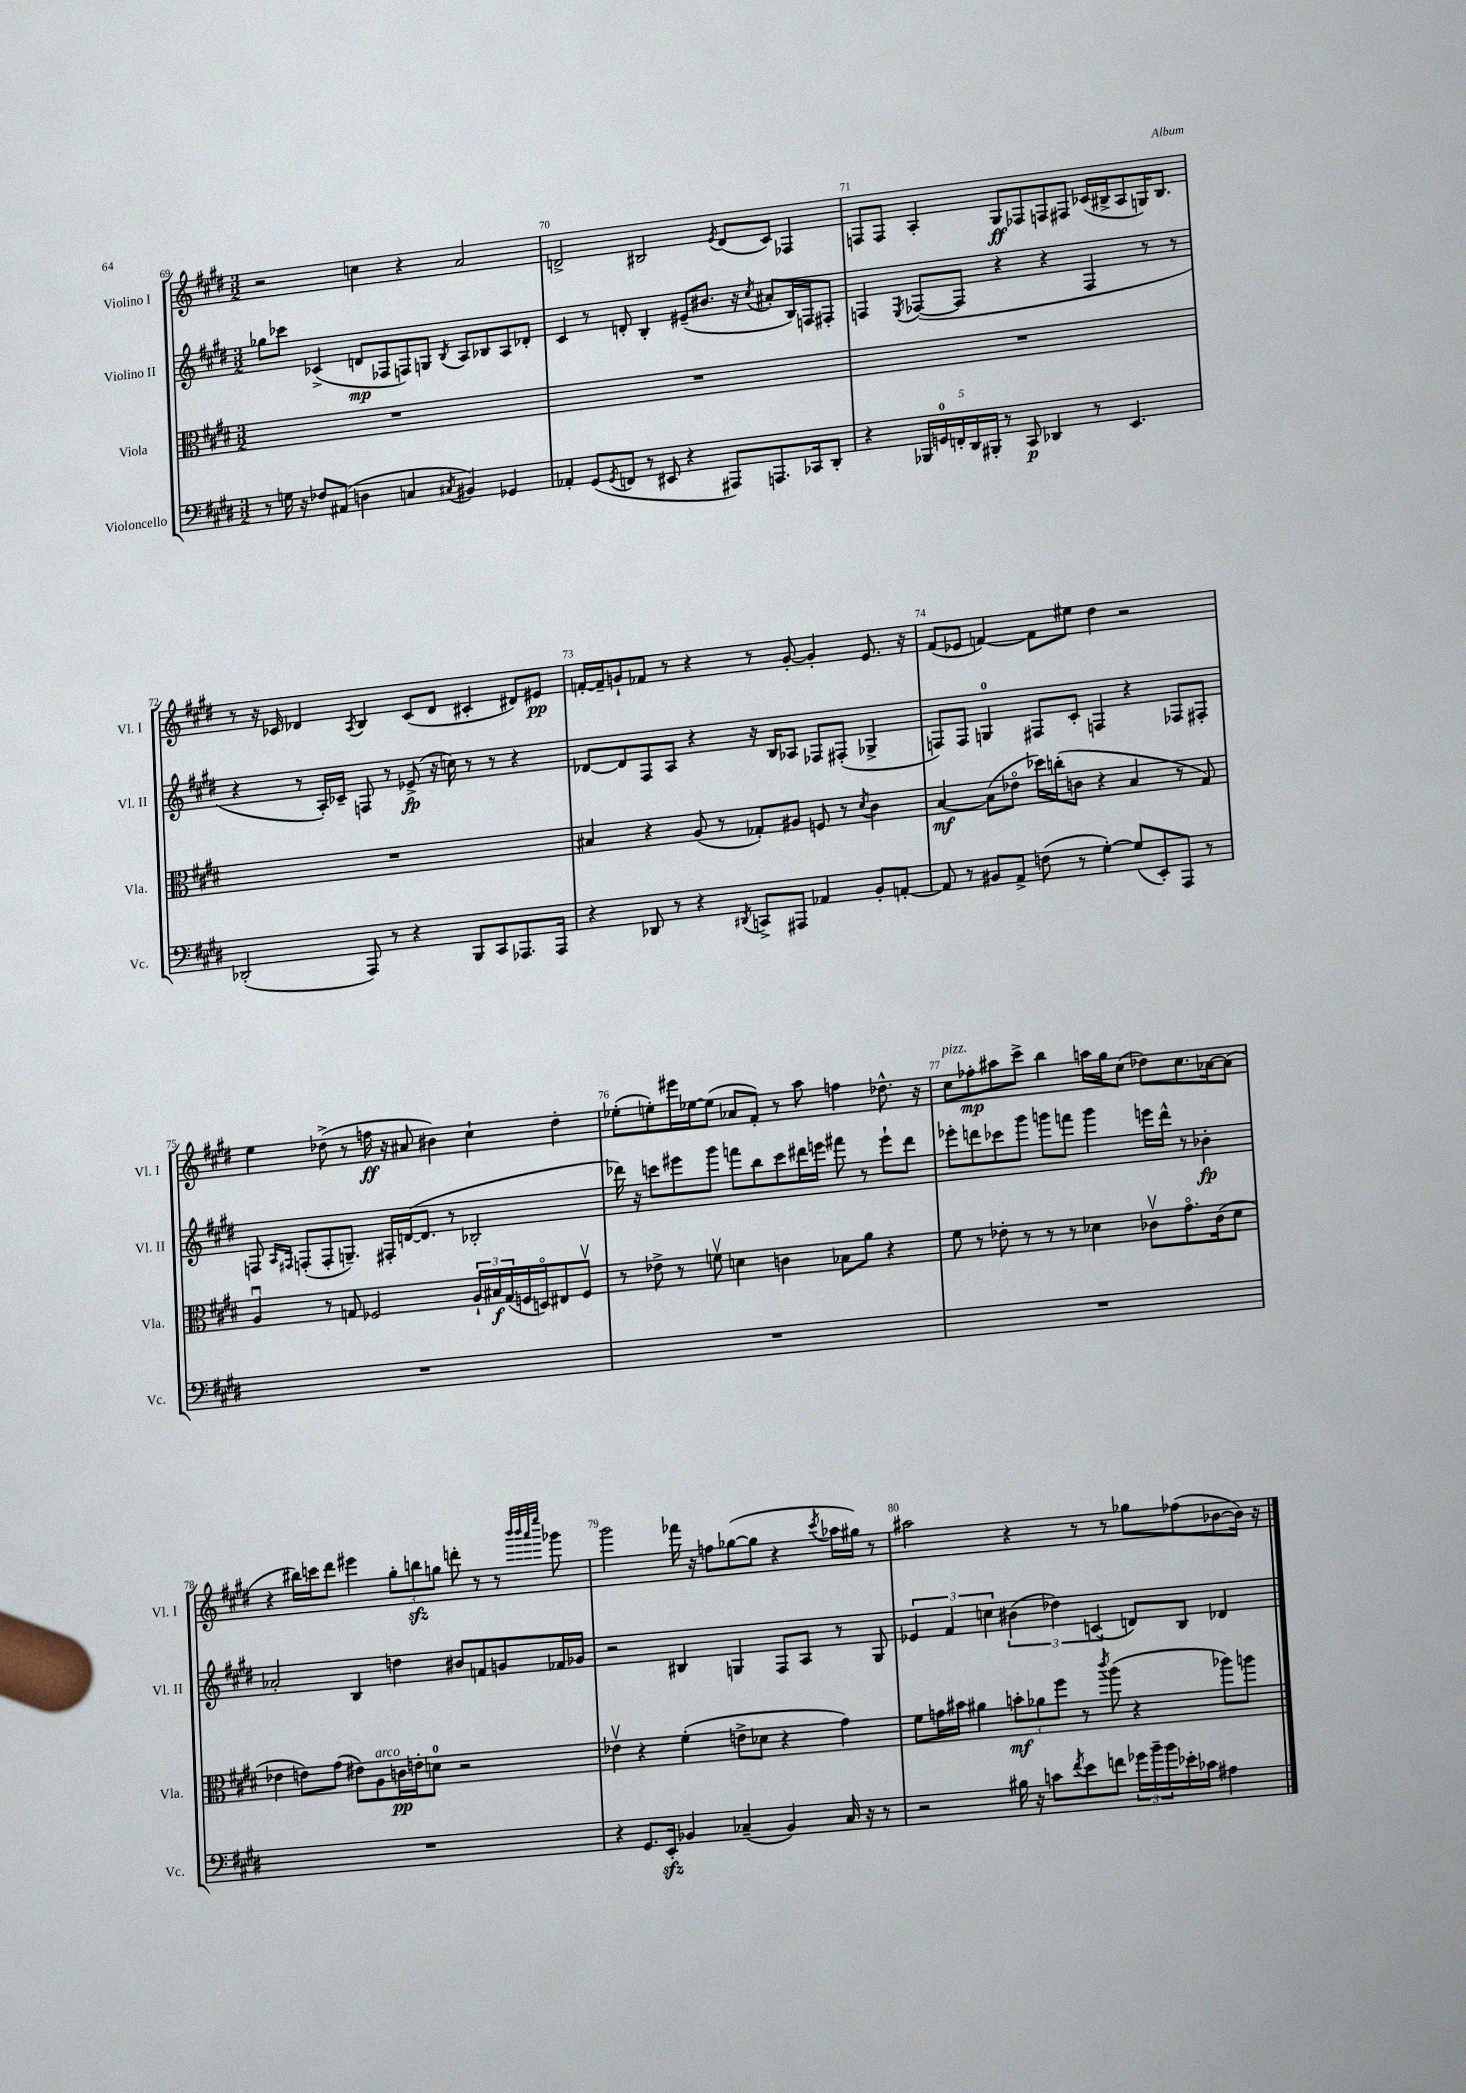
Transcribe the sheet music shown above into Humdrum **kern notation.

**kern	**kern	**kern	**kern
*staff4	*staff3	*staff2	*staff1
*clefF4	*clefC3	*clefG2	*clefG2
*k[f#c#g#d#]	*k[f#c#g#d#]	*k[f#c#g#d#]	*k[f#c#g#d#]
*M3/2	*M3/2	*M3/2	*M3/2
8r	1.r	8gg-	2r
16G	.	8ccc-	.
16r	.	.	.
8F-	.	(4c-^	.
(8AA#	.	.	.
4D	.	8d	4cc
.	.	8F-	.
4C	.	8F)	4r
.	.	8G	.
8qC#	.	8qB	.
4BB#)	.	8A	2a
.	.	8B-	.
4GG-	.	8A	.
.	.	8d-'	.
=	=	=	=
4AA-'	1.r	4c#	2d^
(8GG#	.	8r	.
8qGG#	.	.	.
8FF	.	8d'	.
8r	.	4B'	2B#
8EE#	.	.	.
4r	.	(8e#~	.
.	.	8.b#	.
.	.	.	8qe
8AAA#)	.	.	(8d
.	.	16r	.
.	.	8qcc#	.
8.AAA	.	8a#'	8c#)
.	.	16B)	4F-
16CC-	.	16F	.
8DD#'	.	8F#'	.
=	=	=	=
4r	1.r	4F	8F
.	.	.	8F
.	.	8qE	.
20BBB-	.	([8F-	4A'
20GG	.	.	.
20FF'	.	.	.
.	.	8F-]	.
20DD#	.	.	.
20BBB#'	.	.	.
8r	.	4r	8G#
8CC#	.	.	8F-
4DD-	.	4r	8F
.	.	.	8F#
8r	.	4F-	(16c-
.	.	.	16B#^
4.EE	.	.	8A
.	.	8r	16G)
.	.	.	8.B#
.	.	8r	.
=	=	=	=
(2DD-'	1.r	4r	8r
.	.	.	16r
.	.	.	16c-
.	.	8r	4d-
.	.	16A')	.
.	.	16c-~	.
.	.	.	8qA
8AAA)	.	8F	4B
8r	.	8r	.
4r	.	(8e-^	(8c-
.	.	16r	8d-
.	.	16cc)	.
8BBB	.	8r	4c#'
8CC#	.	8r	.
8.AAA-	.	4r	8d#)
.	.	.	8e#
16AAA-	.	.	.
=	=	=	=
4r	4B#	[8d-	[16f'
.	.	.	16f~]
.	.	8d-]	8g`
8DD-	4r	8F#	8f-
8r	.	8A	8r
4r	(8A	4r	4r
.	8r	.	.
8qDD#	.	.	.
8CC^	8G-')	16r	8r
.	.	16B	.
8AAA#	8A#	8A-	[8g'
4AA-	8F	8F-	4g']
.	8r	(8F#'	.
.	8qd#	.	.
8BB'	4c#	4G-^	8.e
[8AA'	.	.	.
.	.	.	16r
=	=	=	=
8AA]	[4B	8F)	(8f#
8r	.	8F	8e-
8BB#	(8B]	4G	[4f)
8AA^	8e-o	.	.
(8F	16dd-)	8F#	8f]
.	(16cc'	.	.
8r	8c	8c#'	8ee#
[4G#')	4r	4F	4dd#
(8G#]	4B	4r	2r
8EE')	.	.	.
8AAA	8r	8F-	.
8r	8G#)	8F#'	.
=	=	=	=
1.r	4Au	8F	4ee
.	.	16qqA	.
.	.	16qqF#	.
.	.	(8F'	.
.	8r	8F'	(8dd-^
.	8G	8.G~)	8r
.	2F-	.	16ff
.	.	16F#'	16r
.	.	([16d	8a#
.	.	8.d]	.
.	.	.	4b#)
.	.	8r	.
.	24A`	2B-'	4cc#`
.	24B#	.	.
.	(24G	.	.
.	16F	.	.
.	16Do)	.	.
.	8E#	.	4dd-'
.	8Fv	.	.
=	=	=	=
1.r	8r	16ddd-)	(8ee-'
.	.	16r	.
.	8e-^	8ccc	8ee')
.	8r	8eee#	16eee#
.	.	.	[16ee-
.	8fv	8ggg#	(8ee-]
.	4d	8fff	8a-
.	.	8bb	8f#')
.	4c	8ccc	8r
.	.	16ddd#	8aa
.	.	16eee	.
.	8B-	8fff#	4ff
.	8a	8r	.
.	4r	8eee`	8.dd-^^
.	.	8ddd#	.
.	.	.	16r
=	=	=	=
1.r	8f#	8eee-'	8cc#
.	8r	8ddd	8ff-'
.	8e-'	8ccc-	8aa#
.	8r	8ggg#	8ccc#^
.	8r	8ggg	4bb
.	8r	8fff	.
.	4d-	4ggg	16aa
.	.	.	16gg#
.	.	.	(8cc#
.	8c-v	16eee	8dd-)
.	.	16ddd^^	.
.	8.g#o	8r	8.cc#
.	.	4b-'	.
.	(16c-	.	[16a-
.	8d-	.	(8a-]
=	=	=	=
1.r	4e-	2a-'	4r
.	8e)	.	16bb#)
.	.	.	16ccc
.	(8g#	.	8ddd#
.	8e#)	4B	4eee#
.	8A	.	.
.	16c	4dd	12gg#'
.	16e'	.	.
.	.	.	12bb
.	8d	.	.
.	.	.	12gg
.	2r	8b#	8ddd'
.	.	8f	8r
.	.	8g	8r
.	.	.	32qqbbb
.	.	.	32qqbbb
.	.	.	32qqaaa
.	.	.	32qqeeee
.	.	16f-	8ggg-
.	.	16g-	.
=	=	=	=
4r	4e-v	2r	2ggg#
8.GG#	4r	.	.
16EE'	.	.	.
4BB-	(4f#'	4B#	16fff-
.	.	.	16r
.	.	.	8ff
(4C-~	8e^	4G	([8gg-
.	8d-	.	8gg-]
4BB-)	4r	8F#	4r
.	.	8A	.
.	.	.	8qccc#
16C-	4g#)	8r	16aa-
16r	.	.	16gg#)
8r	.	8G	8r
=	=	=	=
2r	8f#	6e-	2aa#
.	16g	.	.
.	.	6f#	.
.	16b#	.	.
.	4a#	.	.
.	.	6cc	.
16B#	12b'	(6b#	4r
16r	.	.	.
.	12a-	.	.
8c	.	.	.
.	12ff#	6dd-)	.
8qf#	.	.	.
8e	8r	.	8r
.	.	(6c	.
.	8qccc#	.	.
8f	(8aa	.	8r
24g-	4r	8d)	8gg-
24b~	.	.	.
24b	.	.	.
16e-'	.	8B	(8ff-
16c-	.	.	.
4A#	8aa-)	4d-	[8b-
.	8aa	.	16b-])
.	.	.	16r
==	==	==	==
*-	*-	*-	*-
